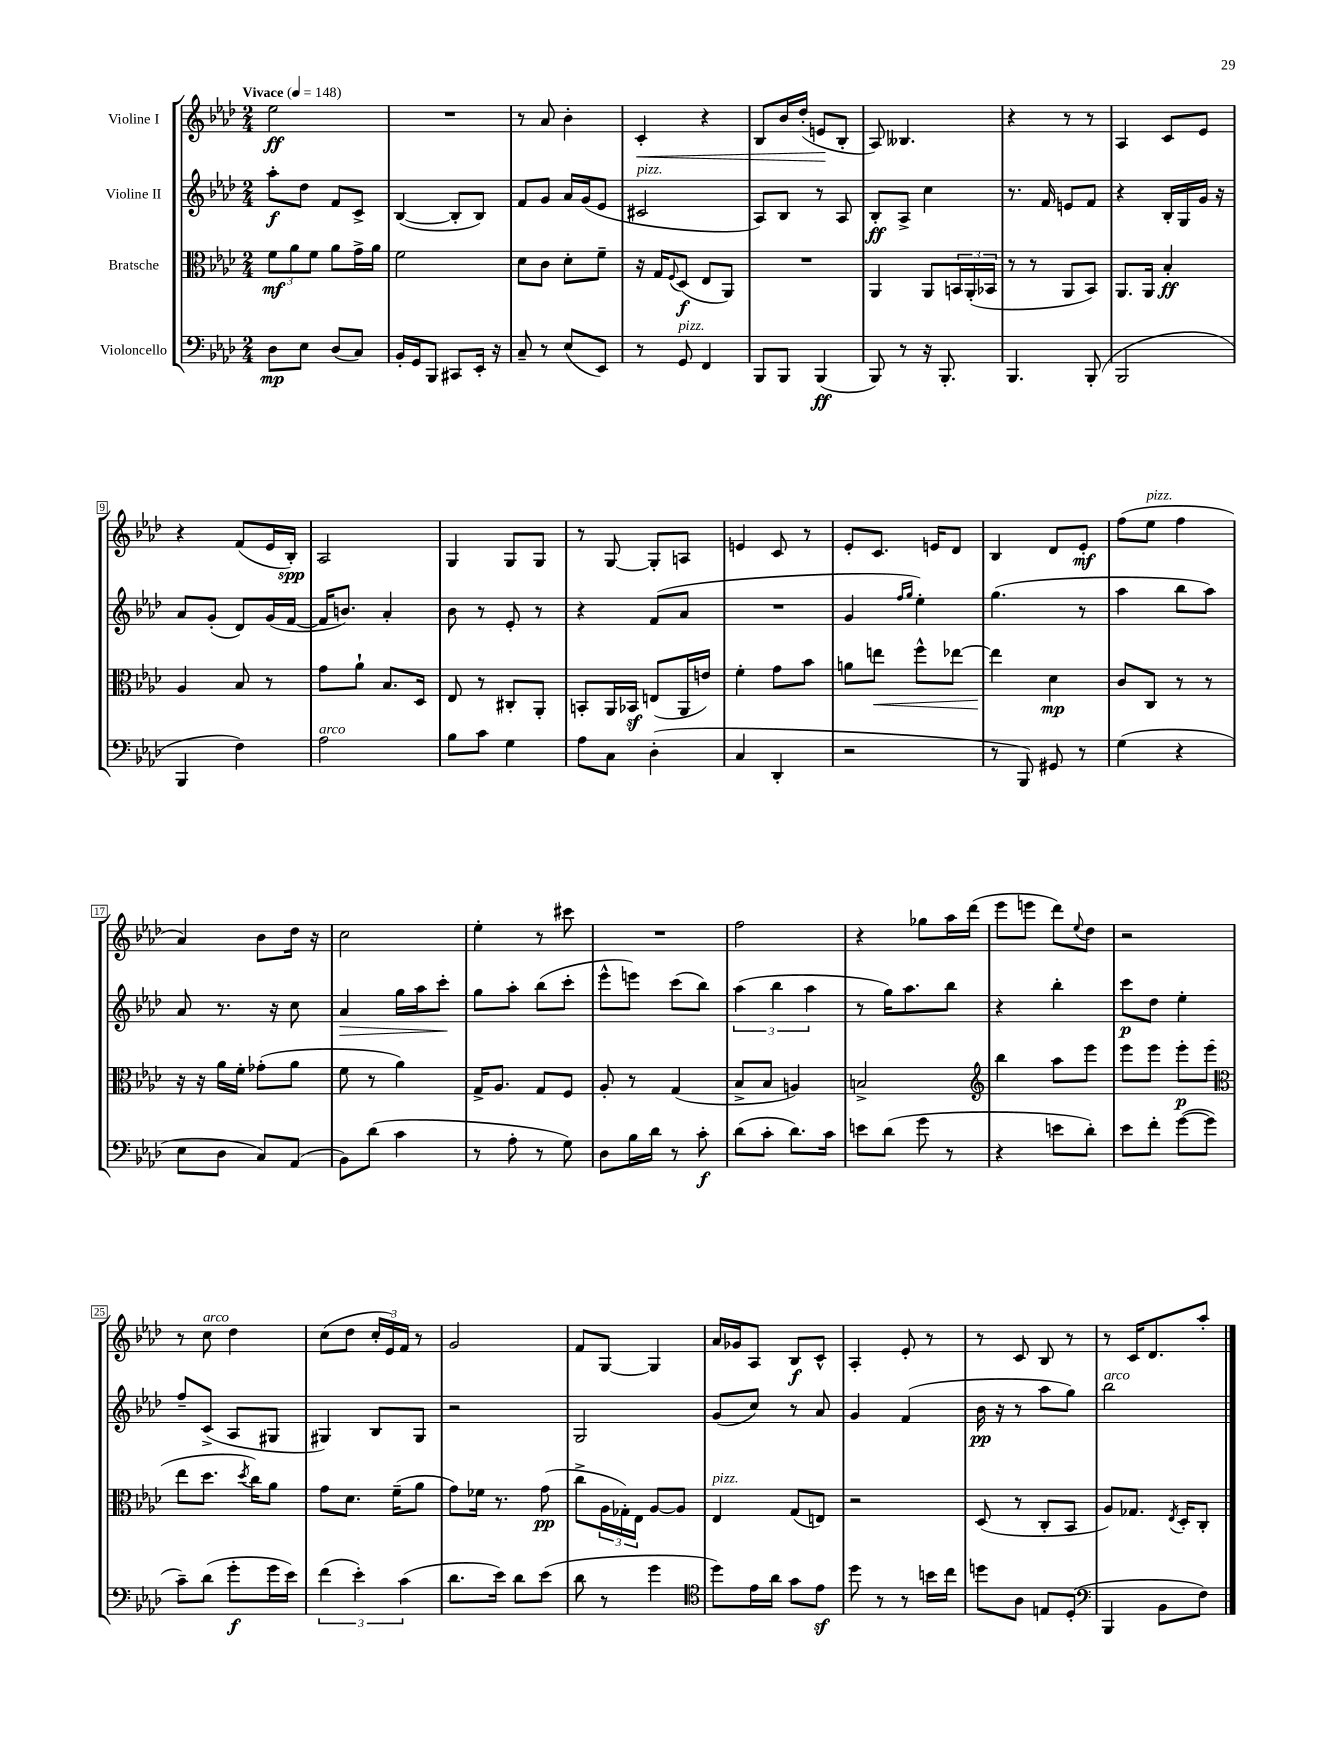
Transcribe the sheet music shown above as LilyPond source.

<<
\new StaffGroup <<
\new Staff = "s0" \with { instrumentName = "Violine I" } {
    \clef treble \key aes \major \numericTimeSignature \time 2/4 \tempo "Vivace" 4 = 148
    ees''2\ff |
    R2 |
    r8 aes'8 bes'4-. |
    c'4-.\< r4 |
    bes8 bes'16 des''16-.( e'8\! bes8-. |
    aes8) beses4. |
    r4 r8 r8 |
    aes4 c'8 ees'8 |
    r4 f'8( ees'16 bes16-.\spp) |
    aes2 |
    g4 g8 g8 |
    r8 g8~ g8-. a8 |
    e'4 c'8 r8 |
    ees'8-. c'8. e'16 des'8 |
    bes4 des'8 ees'8-.\mf |
    f''8( ees''8^\markup { \italic "pizz." } f''4 |
    aes'4) bes'8 des''16 r16 |
    c''2 |
    ees''4-. r8 cis'''8 |
    R2 |
    f''2 |
    r4 ges''8 aes''16 des'''16( |
    ees'''8 e'''8 des'''8) \appoggiatura { ees''8 } des''8 |
    r2 |
    r8 c''8^\markup { \italic "arco" } des''4 |
    c''8( des''8 \tuplet 3/2 { c''16-. ees'16) f'16 } r8 |
    g'2 |
    f'8 g8~ g4 |
    aes'16 ges'16 aes8 bes8\f c'8-^ |
    aes4-. ees'8-. r8 |
    r8 c'8 bes8 r8 |
    r8 c'16 des'8. aes''8-. \bar "|." |
}
\new Staff = "s1" \with { instrumentName = "Violine II" } {
    \clef treble \key aes \major \numericTimeSignature \time 2/4
    aes''8-.\f des''8 f'8 c'8-> |
    bes4~( bes8-. bes8) |
    f'8 g'8 aes'16 g'16( ees'8 |
    cis'2^\markup { \italic "pizz." } |
    aes8) bes8 r8 aes8 |
    bes8-.\ff aes8-> c''4 |
    r8. f'16 e'8 f'8 |
    r4 bes16-. g16 g'16 r16 |
    aes'8 g'8-.( des'8) g'16( f'16~ |
    f'16 b'8.) aes'4-. |
    bes'8 r8 ees'8-. r8 |
    r4 f'8( aes'8 |
    R2 |
    g'4 \grace { f''16 g''16 } ees''4-.) |
    g''4.( r8 |
    aes''4 bes''8 aes''8) |
    aes'8 r8. r16 c''8 |
    aes'4\> g''16 aes''16 c'''8-.\! |
    g''8 aes''8-. bes''8( c'''8-. |
    ees'''8-^ e'''8) c'''8( bes''8) |
    \tuplet 3/2 { aes''4( bes''4 aes''4 } |
    r8 g''16) aes''8. bes''8 |
    r4 bes''4-. |
    c'''8\p des''8 ees''4-. |
    f''8-- c'8->( aes8 gis8 |
    gis4) bes8 gis8 |
    r2 |
    g2 |
    g'8( c''8) r8 aes'8 |
    g'4 f'4( |
    bes'16\pp r16 r8 aes''8 g''8) |
    bes''2^\markup { \italic "arco" } \bar "|." |
}
\new Staff = "s2" \with { instrumentName = "Bratsche" } {
    \clef alto \key aes \major \numericTimeSignature \time 2/4
    \tuplet 3/2 { f'8\mf aes'8 f'8 } aes'8 g'16-> aes'16 |
    f'2 |
    des'8 c'8 des'8-. f'8-- |
    r16 g16 \appoggiatura { f8 } des8\f( ees8 aes,8) |
    R2 |
    aes,4 aes,8 \tuplet 3/2 { b,16 aes,16-.( bes,16 } |
    r8 r8 aes,8 bes,8) |
    aes,8. aes,16 bes4-.\ff |
    aes4 bes8 r8 |
    g'8 aes'8-! bes8. des16 |
    ees8 r8 cis8-. aes,8-. |
    b,8-. aes,16 bes,16\sf e8( aes,16 e'16) |
    f'4-. g'8 bes'8 |
    a'8 e''8\< f''8-^ ees''8~ |
    ees''4\! des'4\mp |
    c'8 c8 r8 r8 |
    r16 r16 aes'16 f'16-. ges'8-.( aes'8 |
    f'8 r8 aes'4) |
    g16-> aes8. g8 f8 |
    aes8-. r8 g4( |
    bes8-> bes8 a4) |
    b2-> |
    \clef treble bes''4 aes''8 ees'''8 |
    ees'''8 ees'''8 ees'''8-.\p ees'''8( |
    \clef alto ees''8 des''8. \acciaccatura { des''8 } c''16) aes'8 |
    g'8 des'8. f'16--( aes'8 |
    g'8) fes'16 r8. g'8\pp( |
    c''8-> \tuplet 3/2 { aes16 ges16-.) ees16 } aes8~ aes8 |
    ees4^\markup { \italic "pizz." } g8( e8) |
    r2 |
    des8( r8 c8-. bes,8 |
    aes8) ges8. \acciaccatura { ees8 } des16-. c8-. \bar "|." |
}
\new Staff = "s3" \with { instrumentName = "Violoncello" } {
    \clef bass \key aes \major \numericTimeSignature \time 2/4
    des8\mp ees8 des8( c8) |
    bes,16-. g,16 bes,,8 cis,8 ees,16-. r16 |
    c8-- r8 ees8( ees,8) |
    r8 g,8^\markup { \italic "pizz." } f,4 |
    bes,,8 bes,,8 bes,,4\ff( |
    bes,,8) r8 r16 bes,,8.-. |
    bes,,4. bes,,8-.( |
    bes,,2 |
    bes,,4 f4) |
    aes2^\markup { \italic "arco" } |
    bes8 c'8 g4 |
    aes8 c8 des4-.( |
    c4 des,4-. |
    r2 |
    r8 bes,,8) gis,8 r8 |
    g4( r4 |
    ees8 des8 c8) aes,8( |
    bes,8) des'8( c'4 |
    r8 aes8-. r8 g8) |
    des8 bes16 des'16 r8 c'8-.\f |
    des'8( c'8-. des'8.) c'16 |
    e'8 des'8( g'8 r8 |
    r4 e'8 des'8-.) |
    ees'8 f'8-. g'8~( g'8 |
    c'8--) des'8( g'8-.\f g'16 ees'16) |
    \tuplet 3/2 { f'4( ees'4-.) c'4( } |
    des'8. ees'16) des'8 ees'8( |
    des'8 r8 g'4 |
    \clef tenor des''8) ees'16 aes'16 g'8 ees'8\sf |
    des''8 r8 r8 b'16 c''16 |
    d''8 aes8 e8 des8-.( |
    \clef bass bes,,4 bes,8 f8) \bar "|." |
}
>>
>>
\layout { \context { \Score \override BarNumber.stencil = #(make-stencil-boxer 0.1 0.3 ly:text-interface::print) } }
